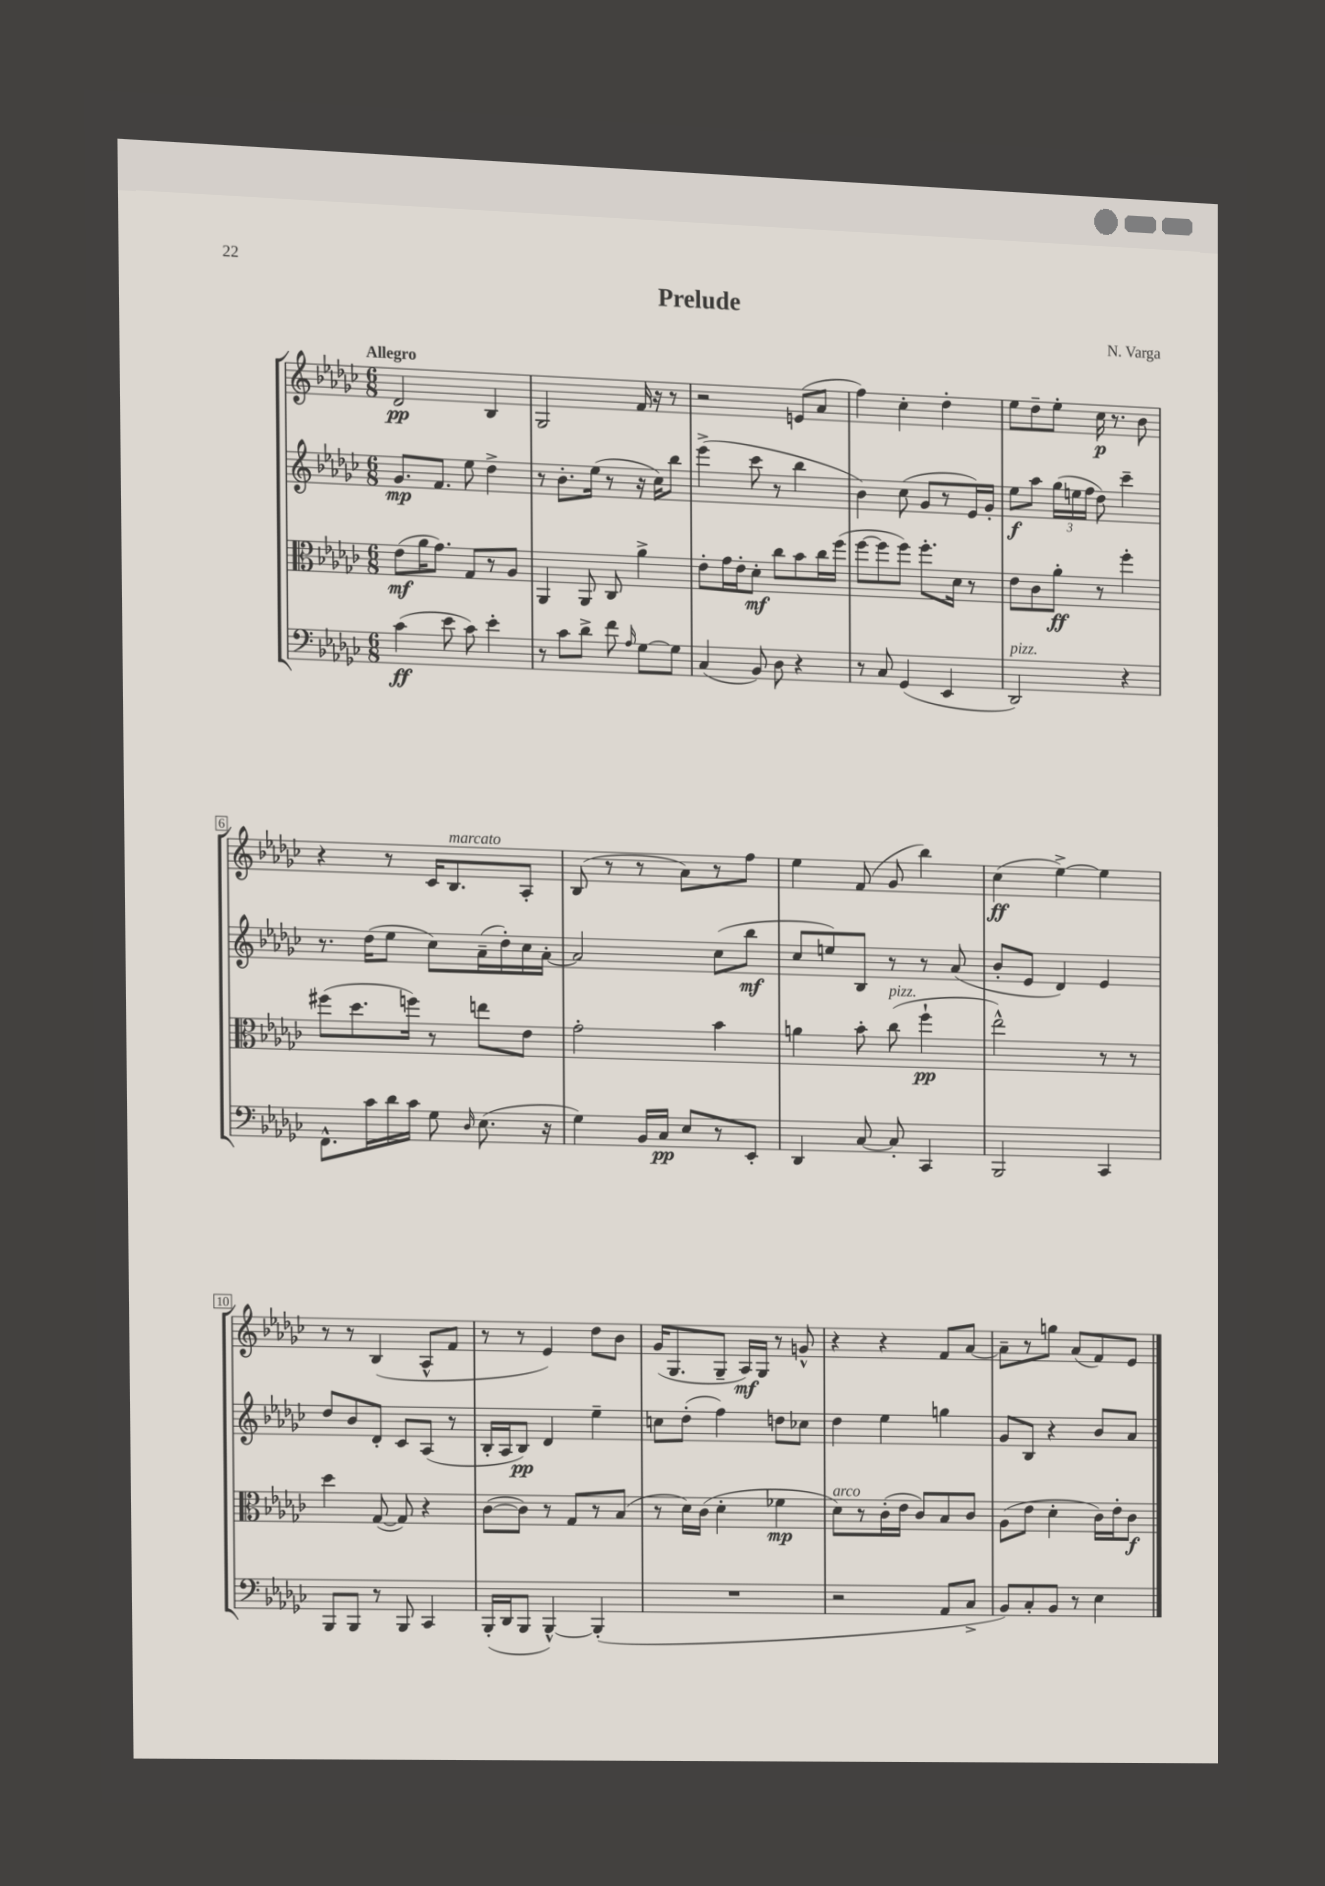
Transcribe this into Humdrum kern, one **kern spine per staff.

**kern	**dynam	**kern	**dynam	**kern	**dynam	**kern	**dynam
*part4	*part4	*part3	*part3	*part2	*part2	*part1	*part1
*staff4	*staff4	*staff3	*staff3	*staff2	*staff2	*staff1	*staff1
*clefF4	*	*clefC3	*	*clefG2	*	*clefG2	*
*k[b-e-a-d-g-c-]	*	*k[b-e-a-d-g-c-]	*	*k[b-e-a-d-g-c-]	*	*k[b-e-a-d-g-c-]	*
*M6/8	*	*M6/8	*	*M6/8	*	*M6/8	*
=1	=1	=1	=1	=1	=1	=1	=1
!	!	!	!	!	!	!LO:TX:a:B:t=Allegro	!
(4c-\	ff	(8e-\L	mf	8.g-/L	mp	2d-/	pp
.	.	16a-\K	.	.	.	.	.
.	.	8.g-\J)	.	8.f/J	.	.	.
8e-\	.	.	.	.	.	.	.
8c-\)	.	8G-/L	.	8ee-\	.	.	.
4e-'\	.	8r	.	4dd-^\	.	4B-/	.
.	.	8A-/J	.	.	.	.	.
=2	=2	=2	=2	=2	=2	=2	=2
8r	.	4AA-/	.	8r	.	2G-/	.
8c-\L	.	.	.	8.b-'\L	.	.	.
8d-^\J	.	8AA-/	.	.	.	.	.
.	.	.	.	(16ee-\Jk	.	.	.
8f\	.	8C-/	.	8r	.	.	.
16qqA-/	.	.	.	.	.	.	.
[8G-\L	.	4a-^\	.	16r	.	16f/	.
.	.	.	.	16cc-\KL)	.	16r	.
8G-\J]	.	.	.	8bb-\J	.	8r	.
=3	=3	=3	=3	=3	=3	=3	=3
(4C-/	.	8e-'\L	.	(4eee-^\	.	2r	.
.	.	16g-\L	.	.	.	.	.
.	.	16e-'\J	.	.	.	.	.
8BB-/)	.	8d-'\J	mf	8ccc-\	.	.	.
8D-\	.	8cc-\L	.	8r	.	.	.
4r	.	8b-\	.	4bb-\	.	(8en/L	.
.	.	16cc-\L	.	.	.	8a-/J	.
.	.	(16ff\JJ	.	.	.	.	.
=4	=4	=4	=4	=4	=4	=4	=4
8r	.	[8ff\L	.	4b-\)	.	4ff\)	.
8C-/	.	8ff\]	.	.	.	.	.
(4GG-/	.	8ff\J)	.	(8cc-\	.	4cc-'\	.
.	.	8.ff'\L	.	8g-/L	.	.	.
4EE-/	.	.	.	8r	.	4dd-'\	.
.	.	16d-\Jk	.	.	.	.	.
.	.	8r	.	16e-/L)	.	.	.
.	.	.	.	16g-'/JJ	.	.	.
=5	=5	=5	=5	=5	=5	=5	=5
!LO:TX:a:i:t=pizz.	!	!	!	!	!	!	!
2DD-/)	.	8e-\L	.	8ee-\L	f	8ee-\L	.
.	.	8c-\	.	8aa-\J	.	8dd-~\	.
.	.	8a-'\J	ff	(24gg-\LL	.	8ee-'\J	.
.	.	.	.	24een\	.	.	.
.	.	.	.	24ff\JJ	.	.	.
.	.	8r	.	8dd-\)	.	16cc-\	p
.	.	.	.	.	.	8.r	.
4r	.	4ff'\	.	4ccc-~\	.	.	.
.	.	.	.	.	.	8b-\	.
!!LO:LB:g=z
=6	=6	=6	=6	=6	=6	=6	=6
8.FF^^\L	.	(8ff#X\L	.	8.r	.	4r	.
.	.	8.dd-\	.	.	.	.	.
16c-\L	.	.	.	(16dd-\KL	.	.	.
16d-\	.	.	.	8ee-\J	.	8r	.
16c-\JJ	.	16ffn\Jk)	.	.	.	.	.
8G-\	.	8r	.	8cc-\L)	.	16c-/KL	.
!	!	!	!	!	!	!LO:TX:a:i:t=marcato	!
.	.	.	.	.	.	8.B-/	.
16qqD-/	.	.	.	.	.	.	.
(8.E-\	.	8een\L	.	(16a-~\L	.	.	.
.	.	.	.	16dd-'\)	.	.	.
.	.	8e-\J	.	16cc-\	.	8A-'/J	.
16r	.	.	.	[16a-'\JJ	.	.	.
=7	=7	=7	=7	=7	=7	=7	=7
4G-\)	.	2g-'\	.	2a-/]	.	(8B-/	.
.	.	.	.	.	.	8r	.
16BB-/LL	.	.	.	.	.	8r	.
16C-/JJ	pp	.	.	.	.	.	.
8E-/L	.	.	.	.	.	8a-\L)	.
8r	.	4b-\	.	(8cc-\L	.	8r	.
8EE-'/J	.	.	.	8bb-\J	mf	8ff\J	.
=8	=8	=8	=8	=8	=8	=8	=8
4DD-/	.	4an\	.	8cc-/L	.	4ee-\	.
.	.	.	.	8een/)	.	.	.
[8C-/	.	8b-'\	.	8B-/J	.	(8f/	.
!	!	!LO:TX:a:i:t=pizz.	!	!	!	!	!
8C-'/]	.	(8cc-\	.	8r	.	8g-/	.
4CC-/	.	4ff`\	pp	8r	.	4bb-\)	.
.	.	.	.	(8a-/	.	.	.
=9	=9	=9	=9	=9	=9	=9	=9
2BBB-/	.	2ee-^^\)	.	8b-'/L	.	(4cc-\	ff
.	.	.	.	8e-/J	.	.	.
.	.	.	.	4d-/)	.	[4ee-^\)	.
4CC-/	.	8r	.	4e-/	.	4ee-\]	.
.	.	8r	.	.	.	.	.
!!LO:LB:g=z
=10	=10	=10	=10	=10	=10	=10	=10
8BBB-/L	.	4dd-\	.	8dd-/L	.	8r	.
8BBB-/J	.	.	.	8b-/	.	8r	.
8r	.	([8G-/	.	8d-'/J	.	(4B-/	.
8BBB-/	.	8G-/])	.	8c-/L	.	.	.
4CC-/	.	4r	.	(8A-/J	.	8A-^^/L	.
.	.	.	.	8r	.	8f/J	.
=11	=11	=11	=11	=11	=11	=11	=11
(16BBB-'/LL	.	([8c-\L	.	16B-'/LL	.	8r	.
16DD-/J	.	.	.	16A-/J	.	.	.
8BBB-/J	.	8c-\J])	.	8B-/J)	pp	8r	.
[4BBB-^^/)	.	8r	.	4d-/	.	4e-/)	.
.	.	8G-/L	.	.	.	.	.
(4BBB-'/]	.	8r	.	4ee-~\	.	8dd-\L	.
.	.	(8B-/J	.	.	.	8b-\J	.
=12	=12	=12	=12	=12	=12	=12	=12
2.r	.	8r	.	8ccn\L	.	(16g-/KL	.
.	.	.	.	.	.	8.G-/	.
.	.	16d-\LL)	.	(8dd-'\J	.	.	.
.	.	(16c-\JJ	.	.	.	.	.
.	.	4d-'\	.	4ff\)	.	8G-~/J	.
.	.	.	.	.	.	16A-/LL)	mf
.	.	.	.	.	.	16G-/JJ	.
.	.	4f-X\	mp	8ddn\L	.	8r	.
.	.	.	.	8cc-X\J	.	8gn^^/	.
=13	=13	=13	=13	=13	=13	=13	=13
!	!	!LO:TX:a:i:t=arco	!	!	!	!	!
2r	.	8d-\L)	.	4dd-\	.	4r	.
.	.	8r	.	.	.	.	.
.	.	(16c-'\L	.	4ee-\	.	4r	.
.	.	16e-\JJ	.	.	.	.	.
.	.	8c-/L)	.	.	.	.	.
8AA-/L	.	8B-/	.	4ggn\	.	8f/L	.
8C-^/J	.	8c-/J	.	.	.	[8a-/J	.
=14	=14	=14	=14	=14	=14	=14	=14
8BB-/L)	.	(8A-\L	.	8g-/L	.	8a-~\L]	.
8C-'/	.	8e-\J	.	8B-/J	.	8r	.
8BB-/J	.	4d-'\	.	4r	.	8ggn\J	.
8r	.	.	.	.	.	(8a-/L	.
4E-\	.	16c-\LL)	.	8b-/L	.	8f/)	.
.	.	16e-'\J	.	.	.	.	.
.	.	8c-\J	f	8a-/J	.	8e-/J	.
==	==	==	==	==	==	==	==
*-	*-	*-	*-	*-	*-	*-	*-
